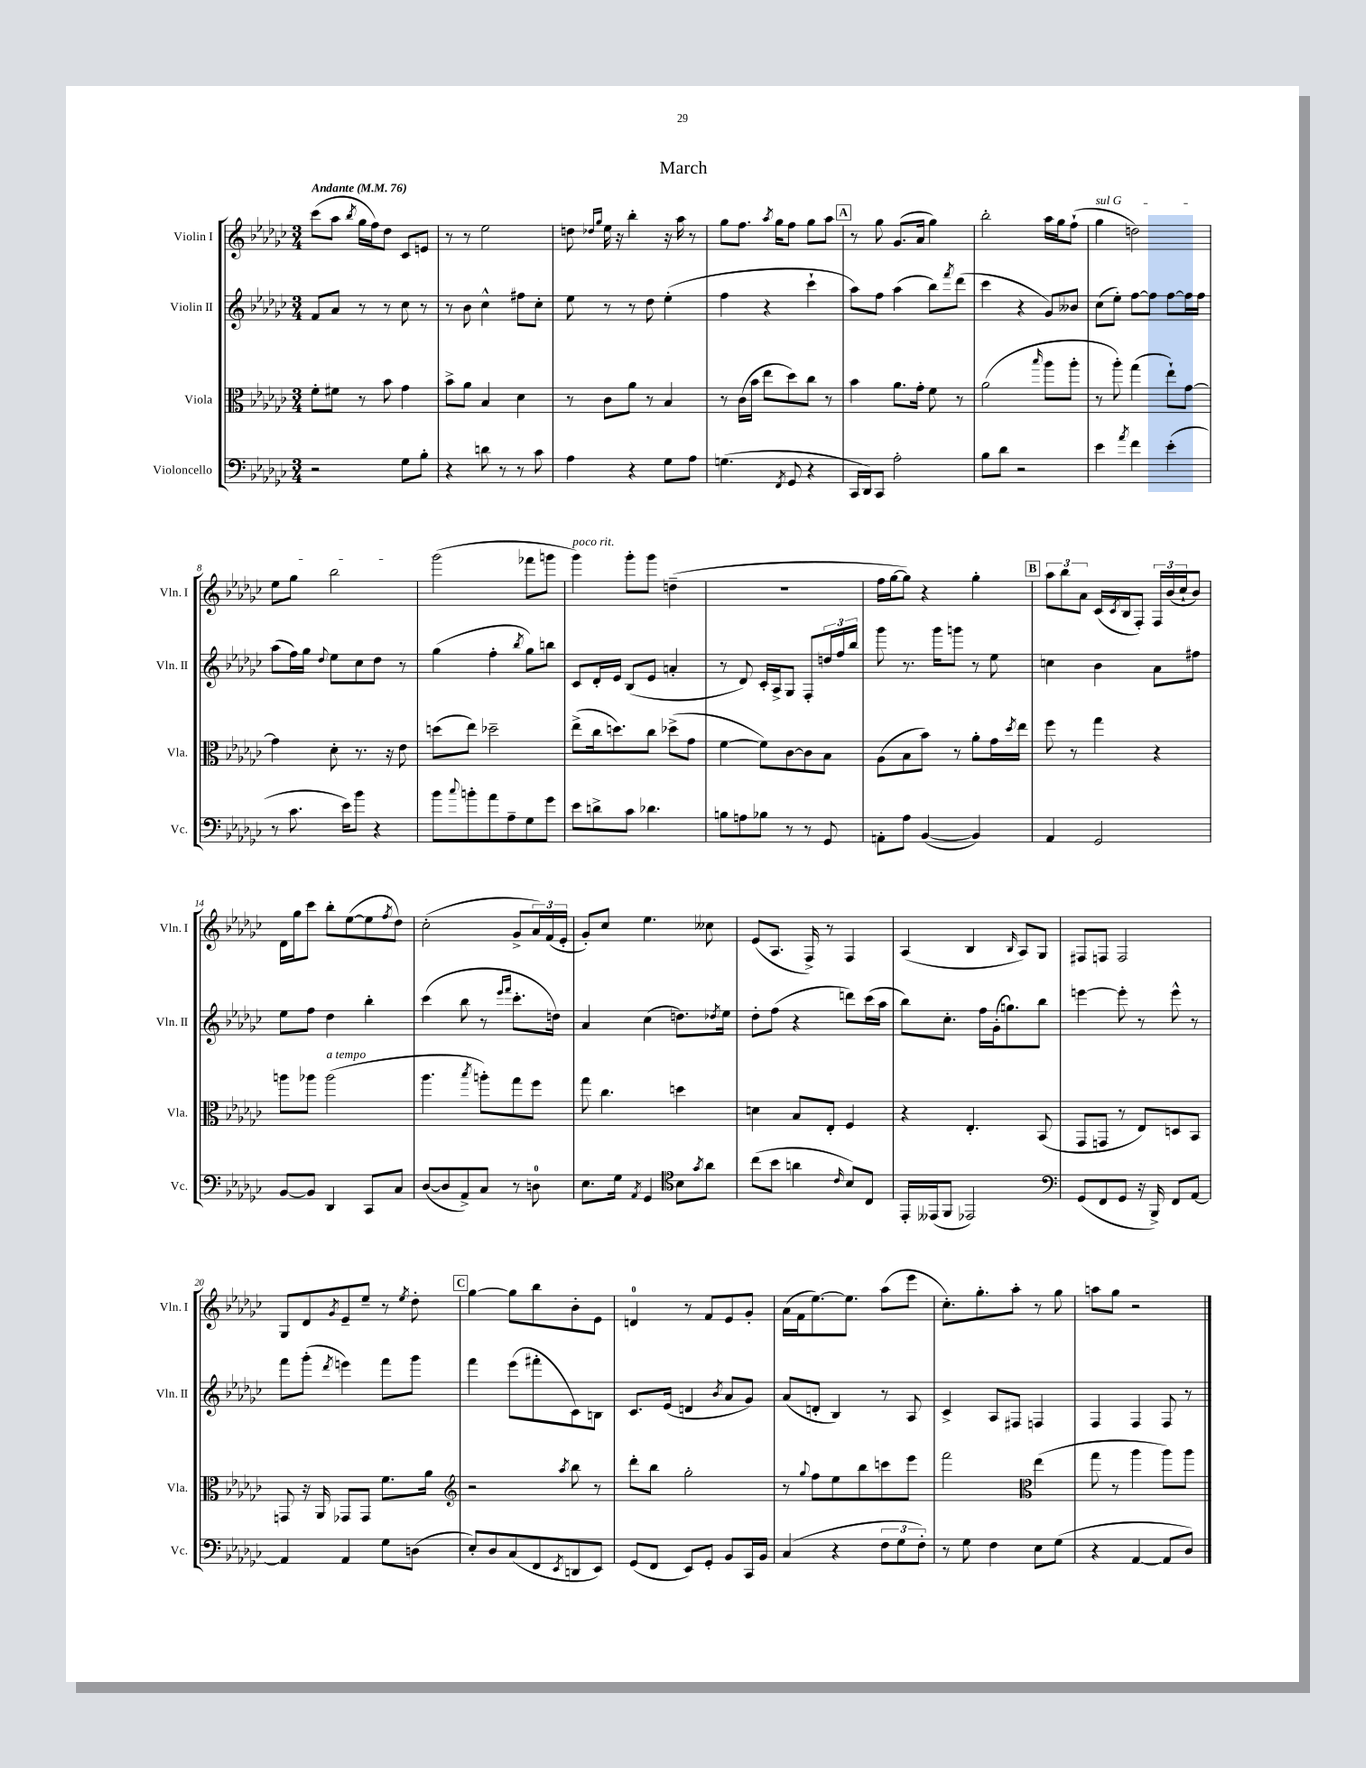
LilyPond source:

\header { title = "March" }
<<
\new StaffGroup <<
\new Staff = "s0" \with { instrumentName = "Violin I" shortInstrumentName = "Vln. I" } {
    \clef treble \key ges \major \numericTimeSignature \time 3/4 \tempo "Andante" 4 = 76
    ces'''8( aes''8 \acciaccatura { bes''8 } ges''16 f''16) des''8 ces'8 e'8 |
    r8 r8 ees''2 |
    d''8 \grace { des''16 ges''16 } ees''16 r16 bes''4-. r16 aes''16 r8 |
    ges''8 f''8. \acciaccatura { aes''8 } ges''16 f''8 ges''8 aes''8 |
    \mark \markup { \box "A" } r8 ges''8 ges'8.( aes'16 ges''4) |
    bes''2-. aes''16 ges''16 f''8-!( |
    \once \override TextSpanner.bound-details.left.text = \markup { \italic "sul G" } ges''4\startTextSpan d''2) |
    ees''8 ges''8 bes''2\stopTextSpan |
    ges'''2( fes'''8 g'''8 |
    ges'''4^\markup { \italic "poco rit." }) ges'''8-. ges'''8 d''4--( |
    R2. |
    f''16 ges''16~ ges''8) r4 ges''4-. |
    \mark \markup { \box "B" } \tuplet 3/2 { aes''8 bes''8 aes'8 } ces'16( \acciaccatura { ces'8 } bes16 f8-.) \tuplet 3/2 { f16 bes'16( ces''16-! } bes'8) |
    des'16 ges''16 ces'''8 bes''8-. ees''8~( ees''8 \acciaccatura { f''8 } des''8) |
    ces''2-.( ges'8-> \tuplet 3/2 { aes'16) f'16( ees'16-. } |
    ges'8-.) ces''8 ees''4. ceses''8 |
    ees'8( aes8. f16->) r8 f4 |
    aes4( bes4 \grace { bes16 } aes8) ges8 |
    fis8 f8 f2 |
    ges8 des'8 \acciaccatura { ges'8 } ees'8-- ees''8-- r8 \acciaccatura { ees''8 } des''8-. |
    \mark \markup { \box "C" } ges''4~ ges''8 bes''8 bes'8-. ees'8 |
    d'4-0 r8 f'8 ees'8 ges'8-. |
    aes'16( f'16 ees''8.~) ees''8. aes''8( ees'''8 |
    ces''8.-.) ges''8.-. aes''8-. r8 ges''8 |
    a''8 ges''8 r2 \bar "|." |
}
\new Staff = "s1" \with { instrumentName = "Violin II" shortInstrumentName = "Vln. II" } {
    \clef treble \key ges \major \numericTimeSignature \time 3/4
    f'8 aes'8 r8 r8 ces''8 r8 |
    r8 bes'8 ces''4-^ fis''8 ces''8-. |
    ees''8 r8 r8 des''8 ees''4-.( |
    f''4 r4 ces'''4-! |
    \mark \markup { \box "A" } aes''8) f''8 aes''4( bes''8) \acciaccatura { f'''8 } des'''8( |
    ces'''4 r4 ges'8) beses'8 |
    ces''8( ees''8-.) f''8~ f''8 f''8~ f''16 f''16 |
    aes''8( f''16) ges''16 \appoggiatura { des''8 } ees''8 ces''8 des''8 r8 |
    ges''4( f''4-. \acciaccatura { bes''8 } ges''8) b''8 |
    ces'8 des'16-. ees'16 bes8( ees'8 a'4-. |
    r8 des'8) ces'16-. aes16-> ges8 f8-. \tuplet 3/2 { d''16 f''16 bes''16 } |
    ges'''8 r8. ges'''16 g'''8 r8 ees''8 |
    \mark \markup { \box "B" } c''4 bes'4 aes'8 fis''8 |
    ees''8 f''8 des''4 bes''4-. |
    ces'''4( bes''8 r8 \grace { ees'''16 f'''16 } ces'''8.-. d''16) |
    aes'4 ces''4( d''8.) \acciaccatura { des''8 } ees''16 |
    des''8-. f''8( r4 d'''8) ces'''16( aes''16 |
    bes''8) ces''8.-. f''16 ges'16-.( g''8.) bes''8 |
    e'''4~ e'''8-. r8 e'''8-^ r8 |
    f'''8 ges'''8-.( \acciaccatura { des'''8 } e'''4) f'''8 ges'''8 |
    \mark \markup { \box "C" } f'''4 ees'''8( fis'''8-. ces'8) b8 |
    ces'8. ees'16( d'4 \acciaccatura { bes'8 } aes'8 ges'8) |
    aes'8( d'8-. bes4) r8 aes8 |
    ces'4-> aes8 fis8 f4 |
    f4 f4 f8 r8 \bar "|." |
}
\new Staff = "s2" \with { instrumentName = "Viola" shortInstrumentName = "Vla." } {
    \clef alto \key ges \major \numericTimeSignature \time 3/4
    f'8-. fis'8 r8 bes'8 ges'4 |
    bes'8-> aes'8 bes4 des'4 |
    r8 ces'8 aes'8 r8 bes4 |
    r8 ces'16( bes'16 ees''8 des''8) ces''8 r8 |
    \mark \markup { \box "A" } bes'4 aes'8. ges'16-. f'8 r8 |
    aes'2( \grace { bes''16 } aes''8 aes''8-. |
    r8 aes''8-.) ges''4( ees''8-!) ges'8~ |
    ges'4 des'8-. r8. r16 ees'8 |
    d''8( ees''8) des''2-- |
    ees''8->( ces''16 d''8.) ces''8 des''8->( ges'8 |
    f'4~ f'8) ces'8~ ces'8 bes8 |
    aes8( bes8 bes'8) r8 aes'8-. ges'16 \acciaccatura { des''8 } ees''16 |
    \mark \markup { \box "B" } f''8 r8 ges''4 r4 |
    a''8 aes''8 aes''2^\markup { \italic "a tempo" }( |
    aes''4. \acciaccatura { bes''8 } a''8-.) ges''8 f''8 |
    ges''8 ces''4. d''4 |
    d'4 bes8 ees8-. f4 |
    r4 ees4.-. bes,8( |
    ges,8 g,8 r8 ees8) d8 bes,8 |
    g,8 r16 aes,16 ges,8 ges,8 f'8. aes'16 |
    \mark \markup { \box "C" } \clef treble r2 \acciaccatura { aes''8 } bes''8 r8 |
    des'''8-. bes''8 ges''2-. |
    r8 \appoggiatura { ges''8 } f''8 ees''8 bes''8 c'''8 ees'''8 |
    f'''2 \clef alto ees''4( |
    ges''8 r8 aes''4 aes''8) aes''8 \bar "|." |
}
\new Staff = "s3" \with { instrumentName = "Violoncello" shortInstrumentName = "Vc." } {
    \clef bass \key ges \major \numericTimeSignature \time 3/4
    r2 ges8 bes8-. |
    r4 d'8 r8 r8 ces'8 |
    aes4 r4 ges8 aes8 |
    g4.( \acciaccatura { f,8 } ges,8 r4 |
    \mark \markup { \box "A" } ces,16 des,16) ces,8 aes2-. |
    bes8 des'8 r2 |
    ees'4 \acciaccatura { aes'8 } f'4 ees'4-.( |
    r8 ces'8. ees'16) bes'8 r4 |
    bes'8 \appoggiatura { ces''8 } b'8-. aes'8 aes8-- ges8 ges'8 |
    ees'8 d'8-> ces'8 des'4. |
    b8 a8 bes8 r8 r8 ges,8 |
    a,8-. aes8 bes,4~( bes,4) |
    \mark \markup { \box "B" } aes,4 ges,2 |
    bes,8~ bes,8 des,4 ces,8 ces8 |
    des8~( des8 aes,8->) ces8 r8 d8-0 |
    ees8. ges16 \acciaccatura { aes,8 } ges,4 \clef tenor bes8 \acciaccatura { ges'8 } aes'8 |
    ces''8( bes'8 a'4 \grace { ces'16 } bes8) ces8 |
    ees,16-. eeses,16( f,8 ees,2) |
    \clef bass ges,8( f,8 ges,8 r16 bes,,16->) f,8 aes,8~ |
    aes,4 aes,4 ges8 d8( |
    \mark \markup { \box "C" } ees8-.) des8 ces8( f,8 \acciaccatura { ees,8 } d,8 ees,8) |
    ges,8( f,8 ees,8) ges,8-. bes,8 ces,16 bes,16 |
    ces4( r4 \tuplet 3/2 { f8 ges8 f8-.) } |
    r8 ges8 f4 ees8 ges8( |
    r4 aes,4~ aes,8 des8) \bar "|." |
}
>>
>>
